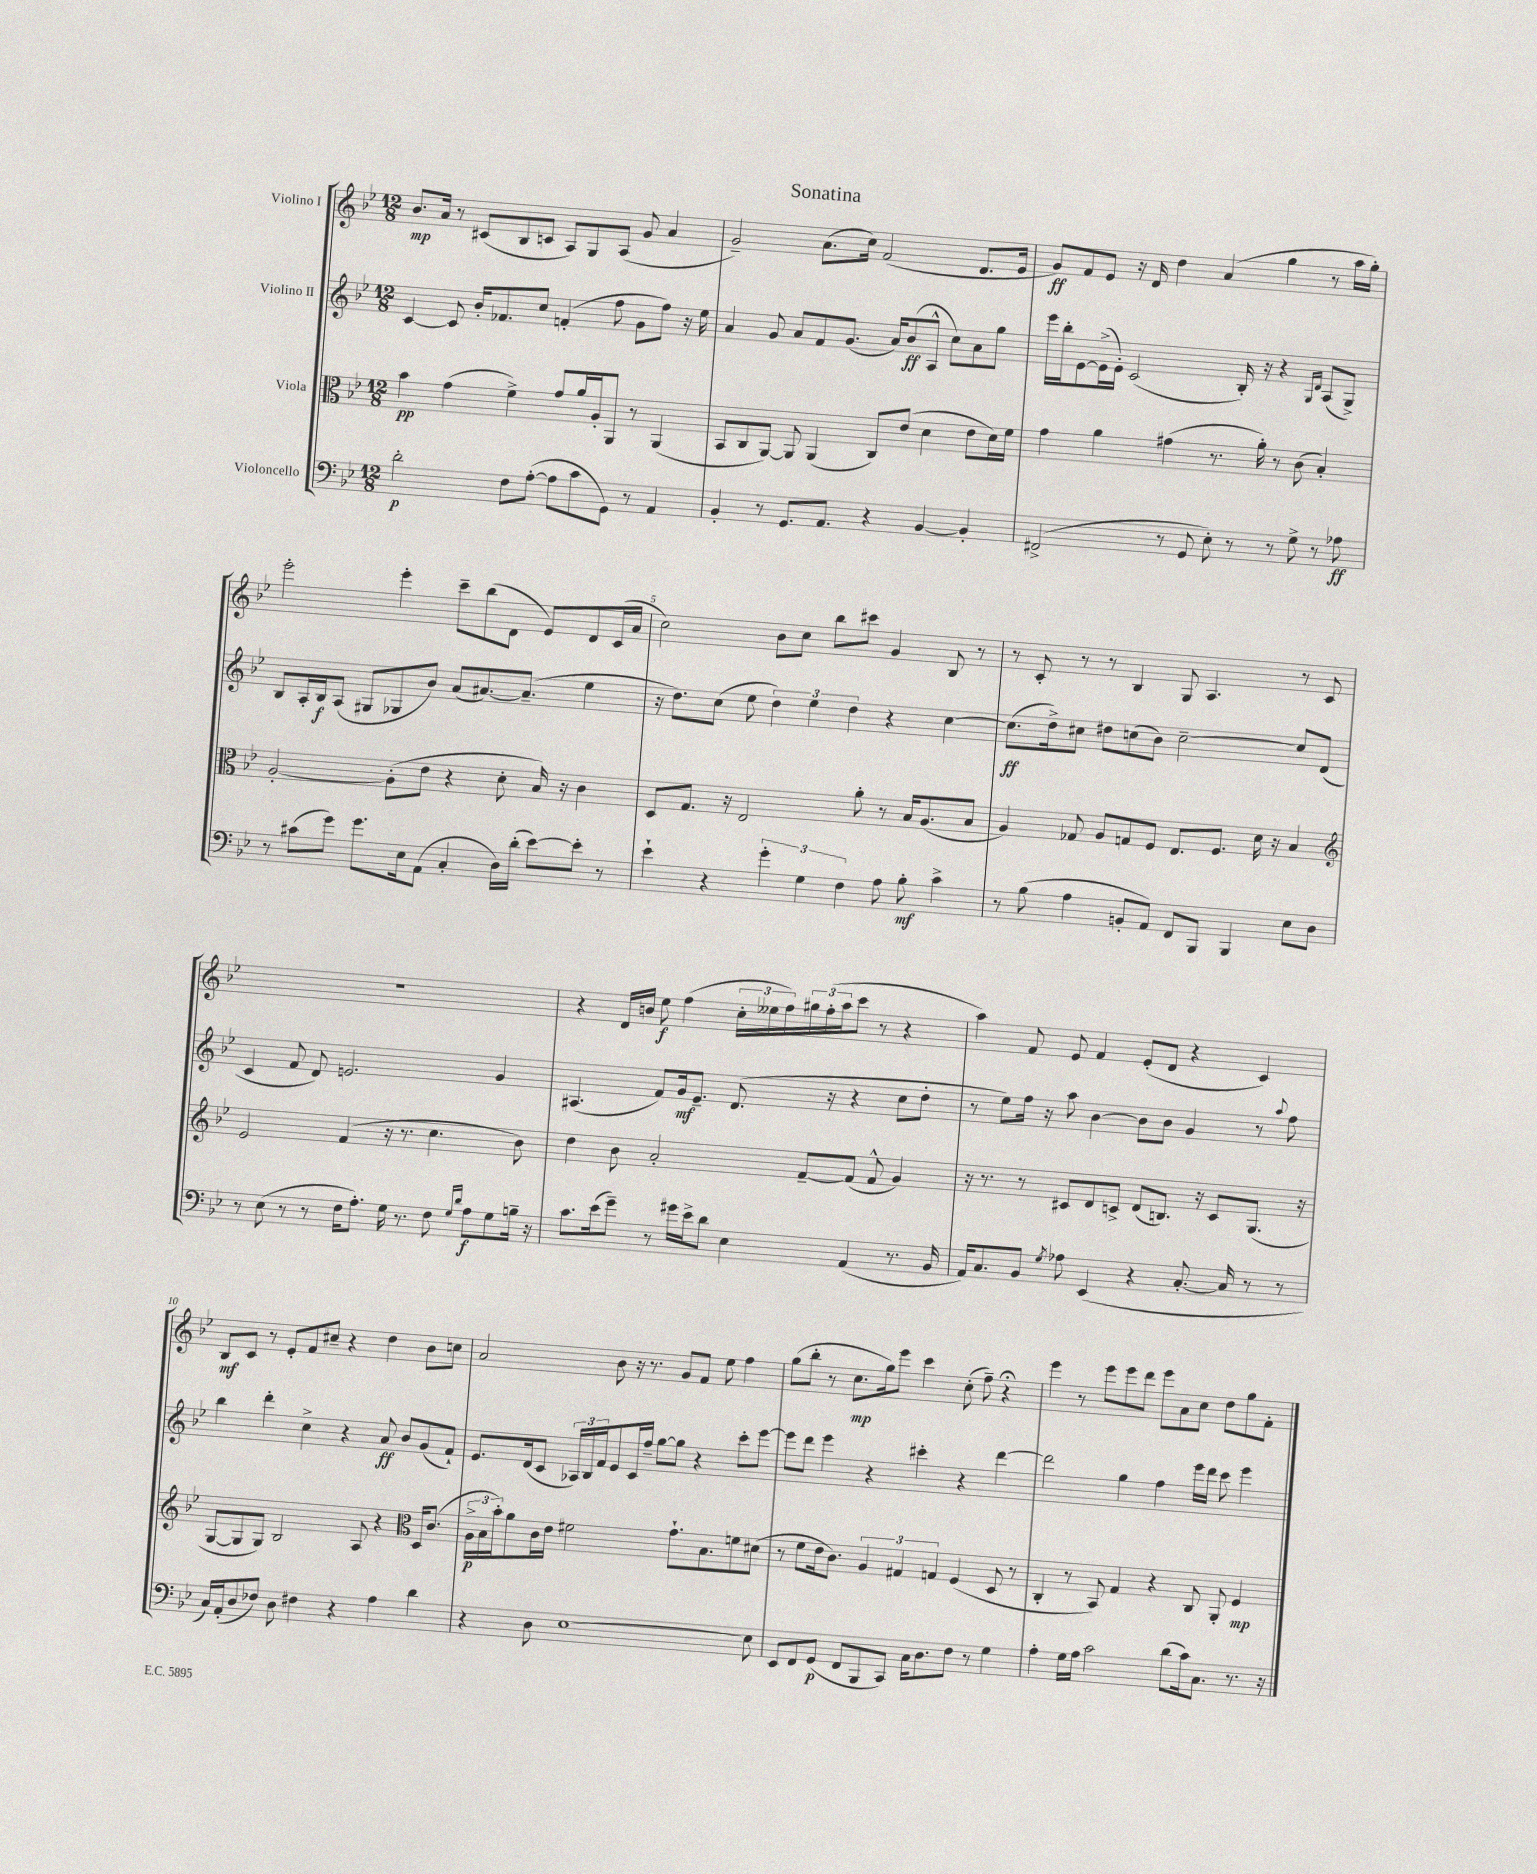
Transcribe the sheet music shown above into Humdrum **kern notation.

**kern	**dynam	**kern	**dynam	**kern	**dynam	**kern	**dynam
*part4	*part4	*part3	*part3	*part2	*part2	*part1	*part1
*staff4	*staff4	*staff3	*staff3	*staff2	*staff2	*staff1	*staff1
*I"Violoncello	*	*I"Viola	*	*I"Violino II	*	*I"Violino I	*
*clefF4	*	*clefC3	*	*clefG2	*	*clefG2	*
*k[b-e-]	*	*k[b-e-]	*	*k[b-e-]	*	*k[b-e-]	*
*M12/8	*	*M12/8	*	*M12/8	*	*M12/8	*
=1	=1	=1	=1	=1	=1	=1	=1
2d'\	p	4b-\	pp	[4c/	.	8.b-/L	mp
.	.	.	.	.	.	16a/Jk	.
.	.	(4g\	.	8c/]	.	8r	.
.	.	.	.	16b-'/KL	.	(8c#X/L	.
.	.	.	.	8.f-X/	.	.	.
8F\L	.	4f^\)	.	.	.	8B-/	.
([8A'\J	.	.	.	8cc/J	.	8cn/J	.
8A\L]	.	8g/L	.	(4fn'/	.	8A/L)	.
8c\	.	16a/L	.	.	.	8G/	.
.	.	16A'/J	.	.	.	.	.
8GG\J)	.	8AA/J	.	8ff\	.	(8A/J	.
8r	.	8r	.	8g\L	.	8g/	.
4AA/	.	(4AA/	.	8ff\J)	.	4a/	.
.	.	.	.	16r	.	.	.
.	.	.	.	16ee-\	.	.	.
=2	=2	=2	=2	=2	=2	=2	=2
4BB-'/	.	8BB-/L	.	4a/	.	2g~/)	.
.	.	8C/	.	.	.	.	.
8r	.	[8AA/J)	.	8g/	.	.	.
8.GG/L	.	8AA/]	.	8a/L	.	.	.
.	.	(4AA/	.	8f/	.	(8.a\L	.
8.AA/J	.	.	.	.	.	.	.
.	.	.	.	(8.g/J	.	.	.
.	.	.	.	.	.	16cc\Jk)	.
4r	.	8C/L)	.	.	.	(2f/	.
.	.	.	.	16a/KL)	.	.	.
.	.	(8e-/J	.	(8b-/	ff	.	.
[4BB-/	.	4d\	.	8A^^/J	.	.	.
.	.	.	.	8cc\L)	.	.	.
4BB-'/]	.	8e-\L	.	8a\	.	8.d/L	.
.	.	16d\L)	.	8gg\J	.	.	.
.	.	16f\JJ	.	.	.	16e-/Jk	.
=3	=3	=3	=3	=3	=3	=3	=3
(2FF#X^/	.	4g\	.	16eee-\LL	.	8g/L)	ff
.	.	.	.	16bb-'\J	.	.	.
.	.	.	.	[8e-\	.	8f/	.
.	.	4a\	.	(16e-^\L]	.	8e-/J	.
.	.	.	.	16e-'\JJ)	.	.	.
.	.	.	.	(2c/	.	16r	.
.	.	.	.	.	.	16d/	.
8r	.	(4g#X\	.	.	.	4dd\	.
8GG/	.	.	.	.	.	.	.
8E-'\)	.	8.r	.	.	.	(4a/	.
8r	.	.	.	16B-'/)	.	.	.
.	.	16a'\)	.	16r	.	.	.
8r	.	8r	.	4r	.	4gg\	.
8G^\	.	(8c\	.	.	.	.	.
.	.	.	.	16qqG/LL	.	.	.
.	.	.	.	16qqd/JJ	.	.	.
8r	.	4B-'/)	.	(8A/L	.	8r	.
8A-X\	ff	.	.	8G^/J)	.	16aa\LL	.
.	.	.	.	.	.	16gg'\JJ)	.
!!LO:LB:g=z
=4	=4	=4	=4	=4	=4	=4	=4
8r	.	[2A'/	.	8B-/L	.	2eee-'\	.
(8c#X\L	.	.	.	16A'/L	.	.	.
.	.	.	.	16B-/J	f	.	.
8g\J)	.	.	.	(8A/J	.	.	.
8.g\L	.	.	.	8G#X/L	.	.	.
.	.	(8A'\L]	.	8G-X/	.	4eee-'\	.
16E-\k	.	.	.	.	.	.	.
(8AA\J	.	8e-\J	.	8b-/J)	.	.	.
4C'/	.	4r	.	(8a/L	.	8ccc~\L	.
.	.	.	.	[8.a#X/)	.	(8bb-\	.
16D\LL)	.	8d'\	.	.	.	8d\J	.
(16d'\JJ	.	.	.	(8.a#~/J]	.	.	.
[8e-\L)	.	16B-/)	.	.	.	8e-/L)	.
.	.	16r	.	.	.	.	.
8e-'\J]	.	4c\	.	4ee-\	.	8d/	.
8r	.	.	.	.	.	(16c/L	.
.	.	.	.	.	.	16a/JJ	.
=5	=5	=5	=5	=5	=5	=5	=5
4e-`\	.	8D/L	.	16r	.	2cc\)	.
.	.	.	.	8.dd\L)	.	.	.
.	.	8.G/J	.	.	.	.	.
4r	.	.	.	(8cc\J	.	.	.
.	.	16r	.	.	.	.	.
.	.	2E-/	.	8ee-\	.	.	.
6g'\	.	.	.	6dd\)	.	8b-\L	.
.	.	.	.	.	.	8cc\J	.
6G\	.	.	.	6ee-\	.	.	.
.	.	.	.	.	.	8bb-\L	.
6F\	.	.	.	6dd\	.	.	.
.	.	8a'\	.	.	.	8ccc#X\J	.
8A\	.	8r	.	4r	.	4g/	.
8B-'\	mf	16B-/KL	.	.	.	.	.
.	.	(8.A/	.	.	.	.	.
4c^\	.	.	.	[4cc\	.	8B-/	.
.	.	8B-/J	.	.	.	8r	.
=6	=6	=6	=6	=6	=6	=6	=6
8r	.	4A/)	.	(8.cc\L]	ff	8r	.
(8B-\	.	.	.	.	.	8c'/	.
.	.	.	.	16dd^\k)	.	.	.
4A\	.	8G-X/	.	8cc#X\J	.	8r	.
.	.	8A/L	.	8dd#X\L	.	8r	.
8BBn'/L	.	8Gn/	.	(8ccn\	.	4B-/	.
8AA/J)	.	8F/J	.	8b-\J)	.	.	.
8FF/L	.	8.E-/L	.	[2cc~\	.	8G/	.
8BBB-/J	.	.	.	.	.	4.A/	.
.	.	8.F/J	.	.	.	.	.
4BBB-/	.	.	.	.	.	.	.
.	.	16d\	.	.	.	.	.
.	.	16r	.	.	.	.	.
8E-\L	.	4B-/	.	8cc/L]	.	8r	.
8D\J	.	.	.	(8d/J	.	8c/	.
!!LO:LB:g=z
=7	=7	=7	=7	=7	=7	=7	=7
*	*	*clefG2	*	*	*	*	*
8r	.	2e-/	.	4c/	.	1.r	.
(8E-\	.	.	.	.	.	.	.
8r	.	.	.	8f/	.	.	.
8r	.	.	.	8d/)	.	.	.
16F\KL	.	(4f/	.	2.en/	.	.	.
8.A'\J)	.	.	.	.	.	.	.
16G\	.	16r	.	.	.	.	.
8.r	.	8.r	.	.	.	.	.
8F\	.	4.cc\	.	.	.	.	.
16qqG/LL	.	.	.	.	.	.	.
16qqd/JJ	.	.	.	.	.	.	.
8A\L	f	.	.	.	.	.	.
8G\	.	.	.	4g/	.	.	.
16Bn~\Jk	.	8b-\)	.	.	.	.	.
16r	.	.	.	.	.	.	.
=8	=8	=8	=8	=8	=8	=8	=8
8.c\L	.	4dd\	.	(4.A#X/	.	4r	.
(16e-\k	.	.	.	.	.	.	.
8g~\J)	.	8b-\	.	.	.	16d/LL	.
.	.	.	.	.	.	16bn/JJ	.
8r	.	2a'/	.	8f/L)	.	8ee-\	f
16g#X\LL	.	.	.	16g/k	mf	(4ff\	.
16e-^\J	.	.	.	8.e-~/J	.	.	.
8d\J	.	.	.	.	.	.	.
4E-\	.	.	.	(8.d/	.	24cc'\LL	.
.	.	.	.	.	.	24ee--X\	.
.	.	.	.	.	.	24ff\)	.
.	.	[8f~/L	.	.	.	24gg#X\	.
.	.	.	.	.	.	(24ff'\	.
.	.	.	.	16r	.	.	.
.	.	.	.	.	.	24aa\J	.
(4AA/	.	(8f/J]	.	4r	.	8ccc\J	.
.	.	8f^^/	.	.	.	8r	.
8.r	.	4g/)	.	8cc\L	.	4r	.
.	.	.	.	8dd'\J	.	.	.
16BB-/	.	.	.	.	.	.	.
=9	=9	=9	=9	=9	=9	=9	=9
16AA/KL)	.	16r	.	8r	.	4aa\)	.
8.C/	.	8.r	.	.	.	.	.
.	.	.	.	8ee-\L)	.	.	.
8BB-/J	.	8r	.	16ff\Jk	.	8f/	.
.	.	.	.	16r	.	.	.
8qG/	.	.	.	.	.	.	.
8A-X\	.	8c#X/L	.	8aa\	.	8e-/	.
(4EE-/	.	8d/	.	[4b-\	.	4f/	.
.	.	8cn^/J	.	.	.	.	.
4r	.	(8d/L	.	8b-\L]	.	(8e-'/L	.
.	.	8.Bn/J)	.	8b-\J	.	8d/J	.
[8.C'/	.	.	.	4g/	.	4r	.
.	.	16r	.	.	.	.	.
.	.	8c/L	.	.	.	.	.
16C/]	.	.	.	.	.	.	.
8r	.	(8.G/J	.	8r	.	4c/)	.
.	.	.	.	8qqaa/	.	.	.
8r	.	.	.	8ff\	.	.	.
.	.	16r	.	.	.	.	.
!!LO:LB:g=z
=10	=10	=10	=10	=10	=10	=10	=10
16C/LL)	.	[8G/L	.	4bb-\	.	8B-/L	mf
(16AA'/J	.	.	.	.	.	.	.
8D/	.	8G/]	.	.	.	8c/J	.
8F-X/J)	.	8G/J)	.	4ddd'\	.	8r	.
8D\	.	2B-/	.	.	.	8e-'/L	.
4F#X\	.	.	.	4cc^\	.	8f/	.
.	.	.	.	.	.	8cc#X~/J	.
4r	.	.	.	4r	.	4r	.
.	.	8A/	.	.	.	.	.
4A\	.	4r	.	8a/	ff	4dd\	.
.	.	.	.	8b-/L	.	.	.
*	*	*clefC3	*	*	*	*	*
4d\	.	16D/KL	.	(8g/	.	8b-\L	.
.	.	(8.c/J	.	.	.	.	.
.	.	.	.	8f`/J)	.	8ccn\J	.
=11	=11	=11	=11	=11	=11	=11	=11
4r	.	24A^\LL	p	8.e-/L	.	2a/	.
.	.	24B-\	.	.	.	.	.
.	.	24b-'\J)	.	.	.	.	.
.	.	8a\	.	.	.	.	.
.	.	.	.	(16d/k	.	.	.
8D\	.	16c\L	.	8c/J	.	.	.
.	.	16e-\JJ	.	.	.	.	.
[1E-	.	2f#X\	.	24A-X/LL)	.	.	.
.	.	.	.	24B-/	.	.	.
.	.	.	.	24f/J	.	.	.
.	.	.	.	8e-/	.	8b-\	.
.	.	.	.	16c/L	.	16r	.
.	.	.	.	16ff~/JJ	.	8.r	.
.	.	.	.	[8gg\L	.	.	.
.	.	8.g`\L	.	8gg\J]	.	8g/L	.
.	.	.	.	4r	.	8f/J	.
.	.	8.B-\	.	.	.	.	.
.	.	.	.	.	.	8ee-\	.
.	.	8fn\	.	8ccc'\L	.	4ff\	.
8E-\]	.	(8d#X\J	.	[8eee-\J	.	.	.
=12	=12	=12	=12	=12	=12	=12	=12
8EE-/L	.	8r	.	8eee-\L]	.	(8gg\L	.
8FF/	.	8f\L	.	8ddd\J	.	8bb-'\J	.
(8GG/J	p	16e-\k	.	4eee-\	.	8r	.
.	.	8.c\J)	.	.	.	.	.
8FF/L	.	.	.	.	.	8.cc\L	mp
8BBB-/	.	6A/	.	4r	.	.	.
.	.	.	.	.	.	16gg\k)	.
8CC/J)	.	.	.	.	.	8eee-\J	.
.	.	6G#X/	.	.	.	.	.
16C\KL	.	.	.	4ccc#X'\	.	4ccc\	.
8.D\	.	.	.	.	.	.	.
.	.	6Gn/	.	.	.	.	.
8F\J	.	(4F/	.	4r	.	(8cc'\	.
8r	.	.	.	.	.	8ff~\)	.
4G\	.	8D/	.	[4ddd\	.	4r;<	.
.	.	8r	.	.	.	.	.
=13	=13	=13	=13	=13	=13	=13	=13
4A'\	.	4C'/	.	2ddd\]	.	4eee-\	.
16G\LL	.	8r	.	.	.	8r	.
16A\JJ	.	.	.	.	.	.	.
2c\	.	8BB-/)	.	.	.	8eee-\L	.
.	.	4G/	.	4gg\	.	8eee-\	.
.	.	.	.	.	.	8ddd\J	.
.	.	4r	.	4ff\	.	8eee-\L	.
(8d\L	.	.	.	.	.	8a\	.
16c\k)	.	8C/	.	16eee-\LL	.	8cc\J	.
8.C\J	.	.	.	16ddd\JJ	.	.	.
.	.	8AA'/	.	8ccc\	.	8dd\L	.
8.r	.	4F/	mp	4eee-\	.	8gg\	.
.	.	.	.	.	.	8f'\J	.
16r	.	.	.	.	.	.	.
==	==	==	==	==	==	==	==
*-	*-	*-	*-	*-	*-	*-	*-
